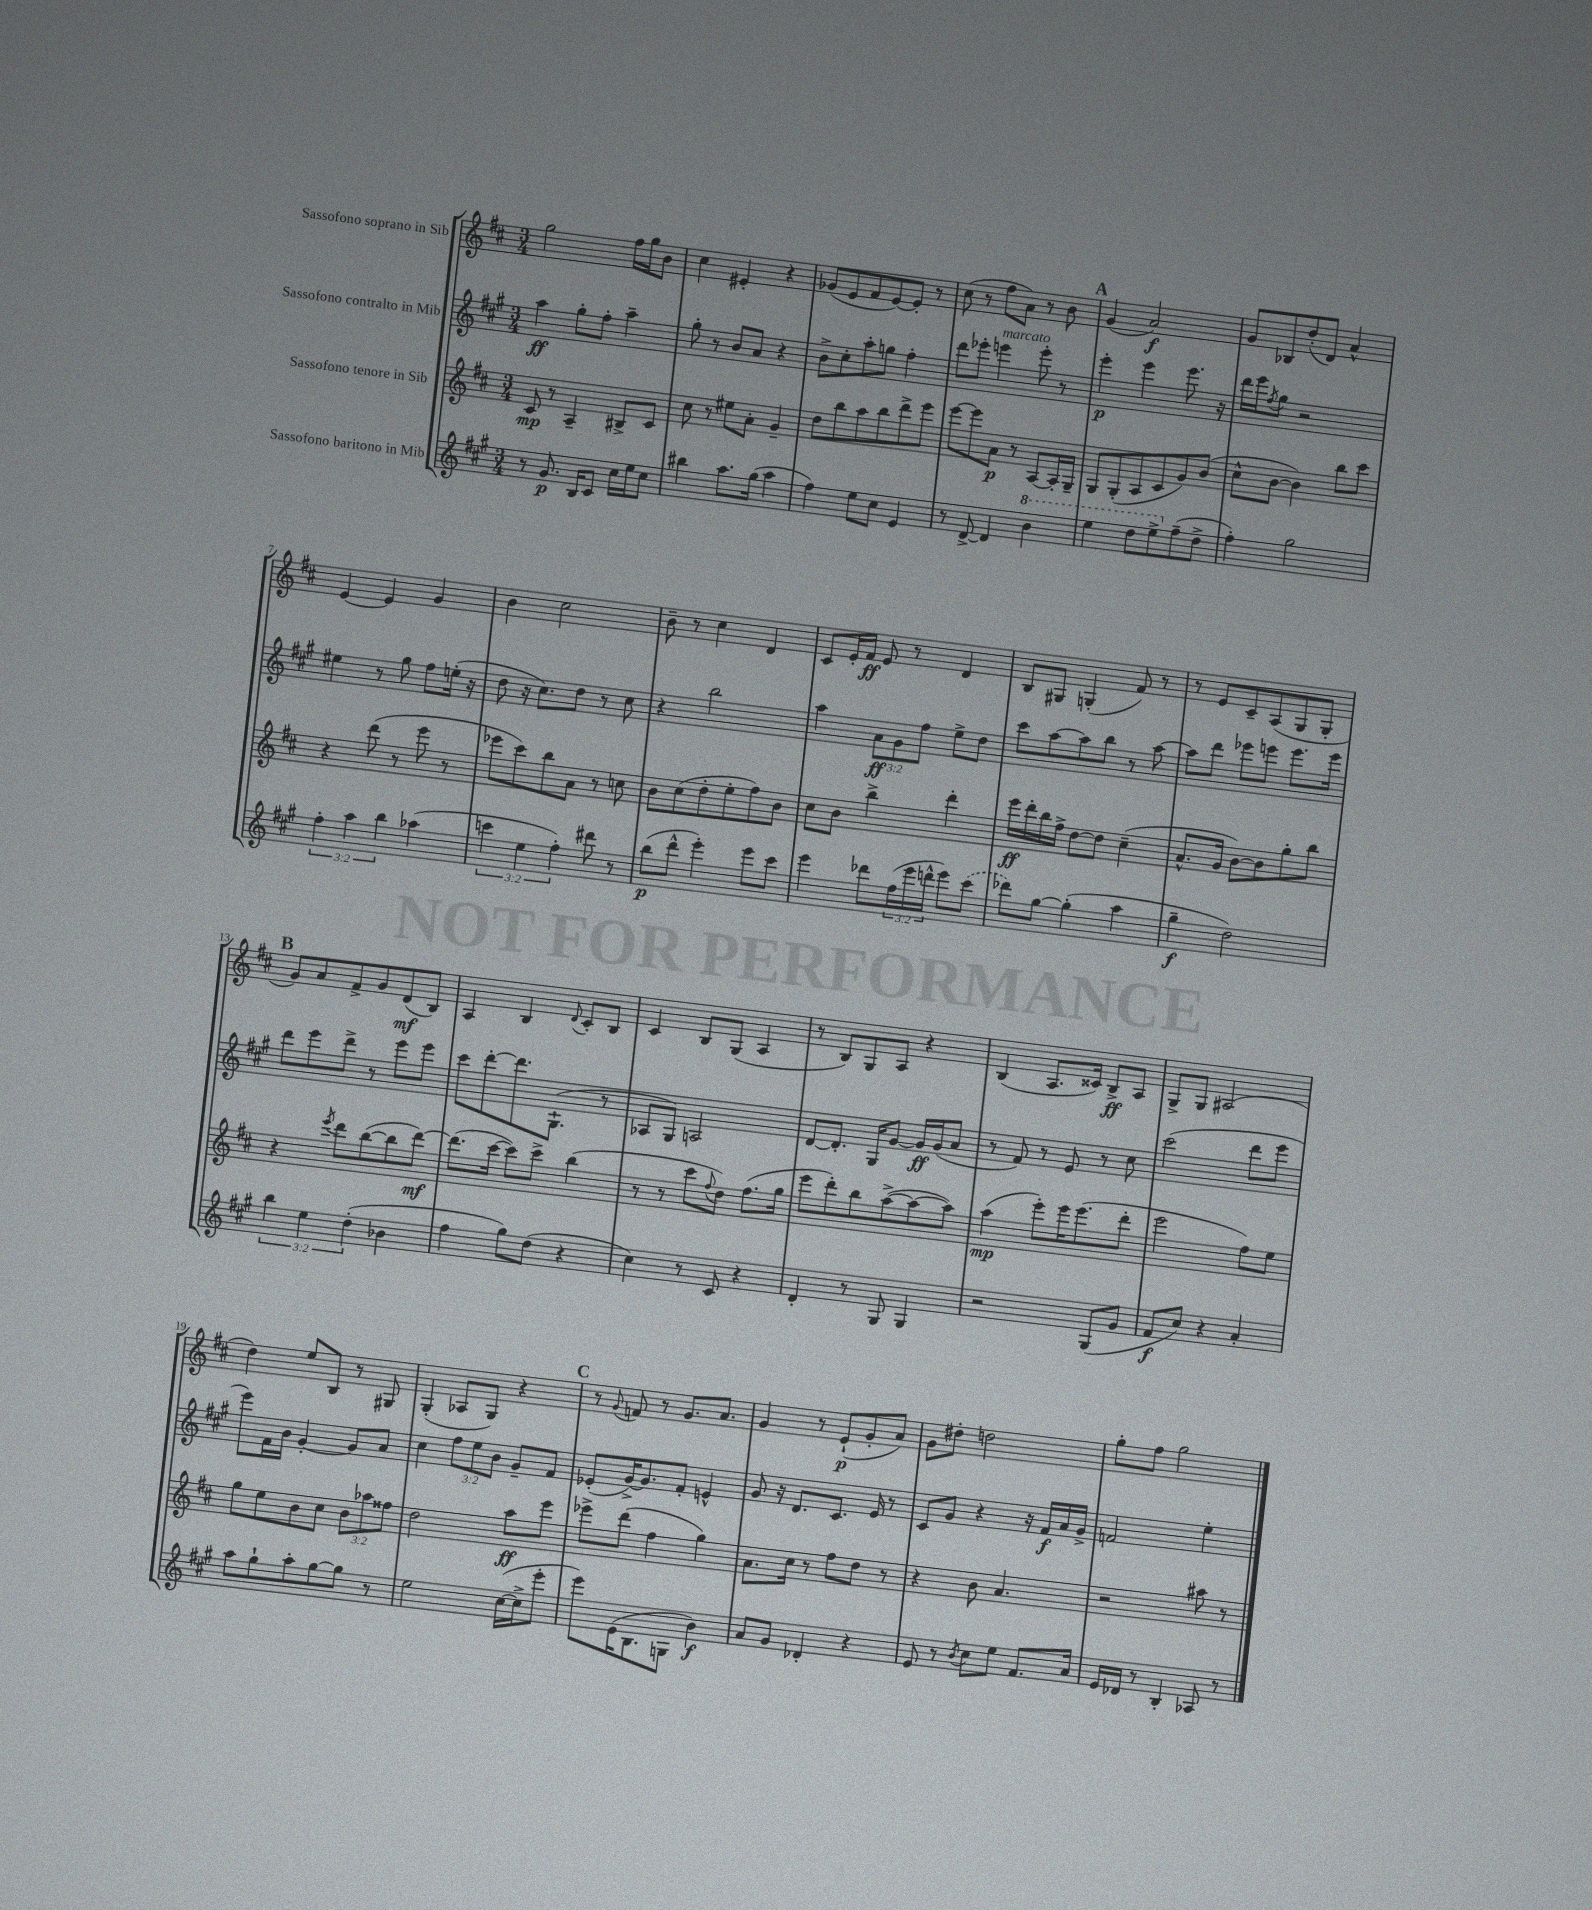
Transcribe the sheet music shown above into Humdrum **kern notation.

**kern	**kern	**kern	**kern
*staff4	*staff3	*staff2	*staff1
*clefG2	*clefG2	*clefG2	*clefG2
*k[f#c#g#]	*k[f#c#]	*k[f#c#g#]	*k[f#c#]
*M3/4	*M3/4	*M3/4	*M3/4
8r	8c#	4aa	2gg
8.g#	8r	.	.
.	4A~	8gg#'	.
16B	.	.	.
8c#	.	8ff#'	.
16cc#	8B#^	4aa~	16ff#
16ee	.	.	16gg
8cc#	8c#	.	8b
=	=	=	=
4bb#	8cc#	8gg#'	4cc#
.	8r	8r	.
8.aa	8ee#	8b	4e#'
.	8a'	8a	.
(16gg#	.	.	.
4aa	4g~	4r	4r
=	=	=	=
4ff#)	8dd	8b^	(8g-
.	8bb	8cc#'	8e
8ee	8aa	8aa'	8f#
8cc#	8bb	8gg	[8e)
4e	8ddd^	4ff#'	8e']
.	8eee	.	8r
=	=	=	=
8r	[8eee	8ddd	(8cc#
[8d^	8eee]	8eee-'	8r
4d]	8a	4eee	8ff#
.	8r	.	8a)
4bb	[8A	8eee'	8r
.	16A']	8r	8b
.	16G~	.	.
=	=	=	=
4eee	8G	4eee'	(4g
.	(8G'	.	.
8ddd	8A	4eee	2a)
8eee^	8c#	.	.
(8ff#~	8g)	8.eee	.
8dd^	(8b	.	.
.	.	16r	.
=	=	=	=
4ff#')	8cc#^^	16ddd	8g
.	.	16eee	.
.	.	8qff#	.
.	[8b	8gg#	8B-
2gg#	4b])	2r	(8dd'
.	.	.	8d)
.	8bb	.	4a^^
.	8ccc#	.	.
=	=	=	=
6ff#'	4r	4ee#	[4e
6aa	.	.	.
.	(8ddd	8r	4e]
6bb	.	.	.
.	8r	8gg#	.
(4aa-	8eee	8ff#	4g
.	8r	(16ee'	.
.	.	16r	.
=	=	=	=
6ccc	8eee-	8dd	4b
.	8ccc#)	16r	.
6ee	.	.	.
.	.	8.cc#)	.
.	8bb	.	2cc#
6ff#')	.	.	.
.	8a	8dd	.
8ddd#	8r	8r	.
8r	8cc	8cc#	.
=	=	=	=
(8bb	8b	4r	8b~
8ddd^^	(8cc#	.	8r
4eee')	8dd'	2bb	4cc#
.	8ee'	.	.
8eee	8ff#)	.	4d
8ccc#	8b	.	.
=	=	=	=
4eee	8cc#	4aa	8c#
.	8b	.	16e'
.	.	.	16f#
8ddd-	4bb^	12a	8e
.	.	12g#	.
(24ff#	.	.	8r
24eee	.	12ff#	.
24ddd^^	.	.	.
8eee)	4ddd'	8ee^	4d
(8ccc#	.	8dd	.
=	=	=	=
8ddd-)	16eee	8ccc#	8B
.	16ddd'	.	.
[8gg#	16bb	[8aa	8G#
.	16ff#^	.	.
(4gg#']	[8dd	8aa]	(4G'
.	8dd]	8bb	.
4aa	(4cc#~	8r	8f#)
.	.	[8aa	8r
=	=	=	=
4gg#~	8.a^^	8aa]	8r
.	.	8ddd	8e
.	16g	.	.
2dd)	[8b)	8eee-	8c#~
.	8b]	8eee	(8A
.	8gg'	8.eee	8G
.	8bb	.	8G'
.	.	16eee	.
=	=	=	=
6bb	4r	8ddd	8g)
.	.	8eee	8a
6ee	.	.	.
.	8qeee	.	.
.	8ddd	8ddd^	8f#^
(6dd'	.	.	.
.	([8bb	8r	8g
4b-	8bb]	8eee	(8d
.	[8ddd)	8eee	8B)
=	=	=	=
4ff#	(8.ddd]	8ccc#	4A
.	.	[8ddd'	.
.	[16ccc#	.	.
8gg#)	8ccc#])	8.ddd]	4B
(8dd	8ccc#^	.	.
.	.	(8.G#`	.
.	.	.	8qqd
4r	(4bb	.	8c#'
.	.	8r	8B
=	=	=	=
4cc#)	8r	8A-	4c#
.	8r	8G#)	.
8r	8ccc#	2A	8B
.	8qqff#	.	.
8c#	8dd)	.	(8G
4r	(8.ff#	.	4A
.	16gg	.	.
=	=	=	=
4d'	8eee	[8d	8r
.	8ddd')	8.d']	8B)
8r	8bb	.	8G
.	.	16G#	.
8G#	([8aa^	[8g#	8A
4G#	8aa_	16g#]	4r
.	.	(16g#	.
.	8aa])	8a	.
=	=	=	=
2r	(4aa	8r	(4B
.	.	8f#)	.
.	8eee')	8r	8.A
.	16eee	8e	.
.	(8.eee	.	16c##)
(8G#	.	8r	8B^
8g#	8ddd'	8cc#	8A
=	=	=	=
8f#	2eee	(2ccc#	8G^
8cc#)	.	.	8G
4r	.	.	(2A#
4a'	8ff#)	8ddd	.
.	8ee	8eee	.
=	=	=	=
8aa	8gg	8eee)	4dd)
8gg#`	8ee	16f#	.
.	.	16b	.
8aa'	8b	[4g#'	8ee
[8gg#	8cc#	.	8B
8gg#]	12b	8g#]	8r
.	12aa-	.	.
8r	.	8a	8G#
.	12ff##	.	.
=	=	=	=
2ee	2dd	4cc#	(4G'
.	.	12ff#	8A-
.	.	12ee	.
.	.	.	8G)
.	.	12b	.
([16cc#	8aa	8g#~	4r
16cc#^]	.	.	.
8eee'	8eee	8f#	.
=	=	=	=
8eee)	8eee-^	(8e-'	8r
.	.	.	8qqg
(16e	(8ddd	[16g#^)	8f
8.B	.	8.g#]	.
.	4ff#	.	8r
8G	.	8f#'	8.g
4b)	4gg)	4e^^	.
.	.	.	8.a
=	=	=	=
8a	8.a	8g#	4g
8g#	.	16r	.
.	16cc#	8.d	.
4d-'	8r	.	8r
.	8ff#	8.c#	(8e`
4r	8dd	.	8g'
.	.	16e	.
.	8r	8r	8a)
=	=	=	=
8e	4r	8c#	8g
8r	.	8g#	8dd#'
8qb	.	.	.
8cc#	8b	4r	2dd
8ee	4.a	.	.
8.f#	.	16r	.
.	.	16f#	.
.	.	16a	.
16a	.	16g#^	.
=	=	=	=
16e	2r	2f	8gg'
16d-	.	.	.
8r	.	.	8ff#
4B'	.	.	2gg
8A-	8aa#	4ee'	.
8r	8r	.	.
==	==	==	==
*-	*-	*-	*-
